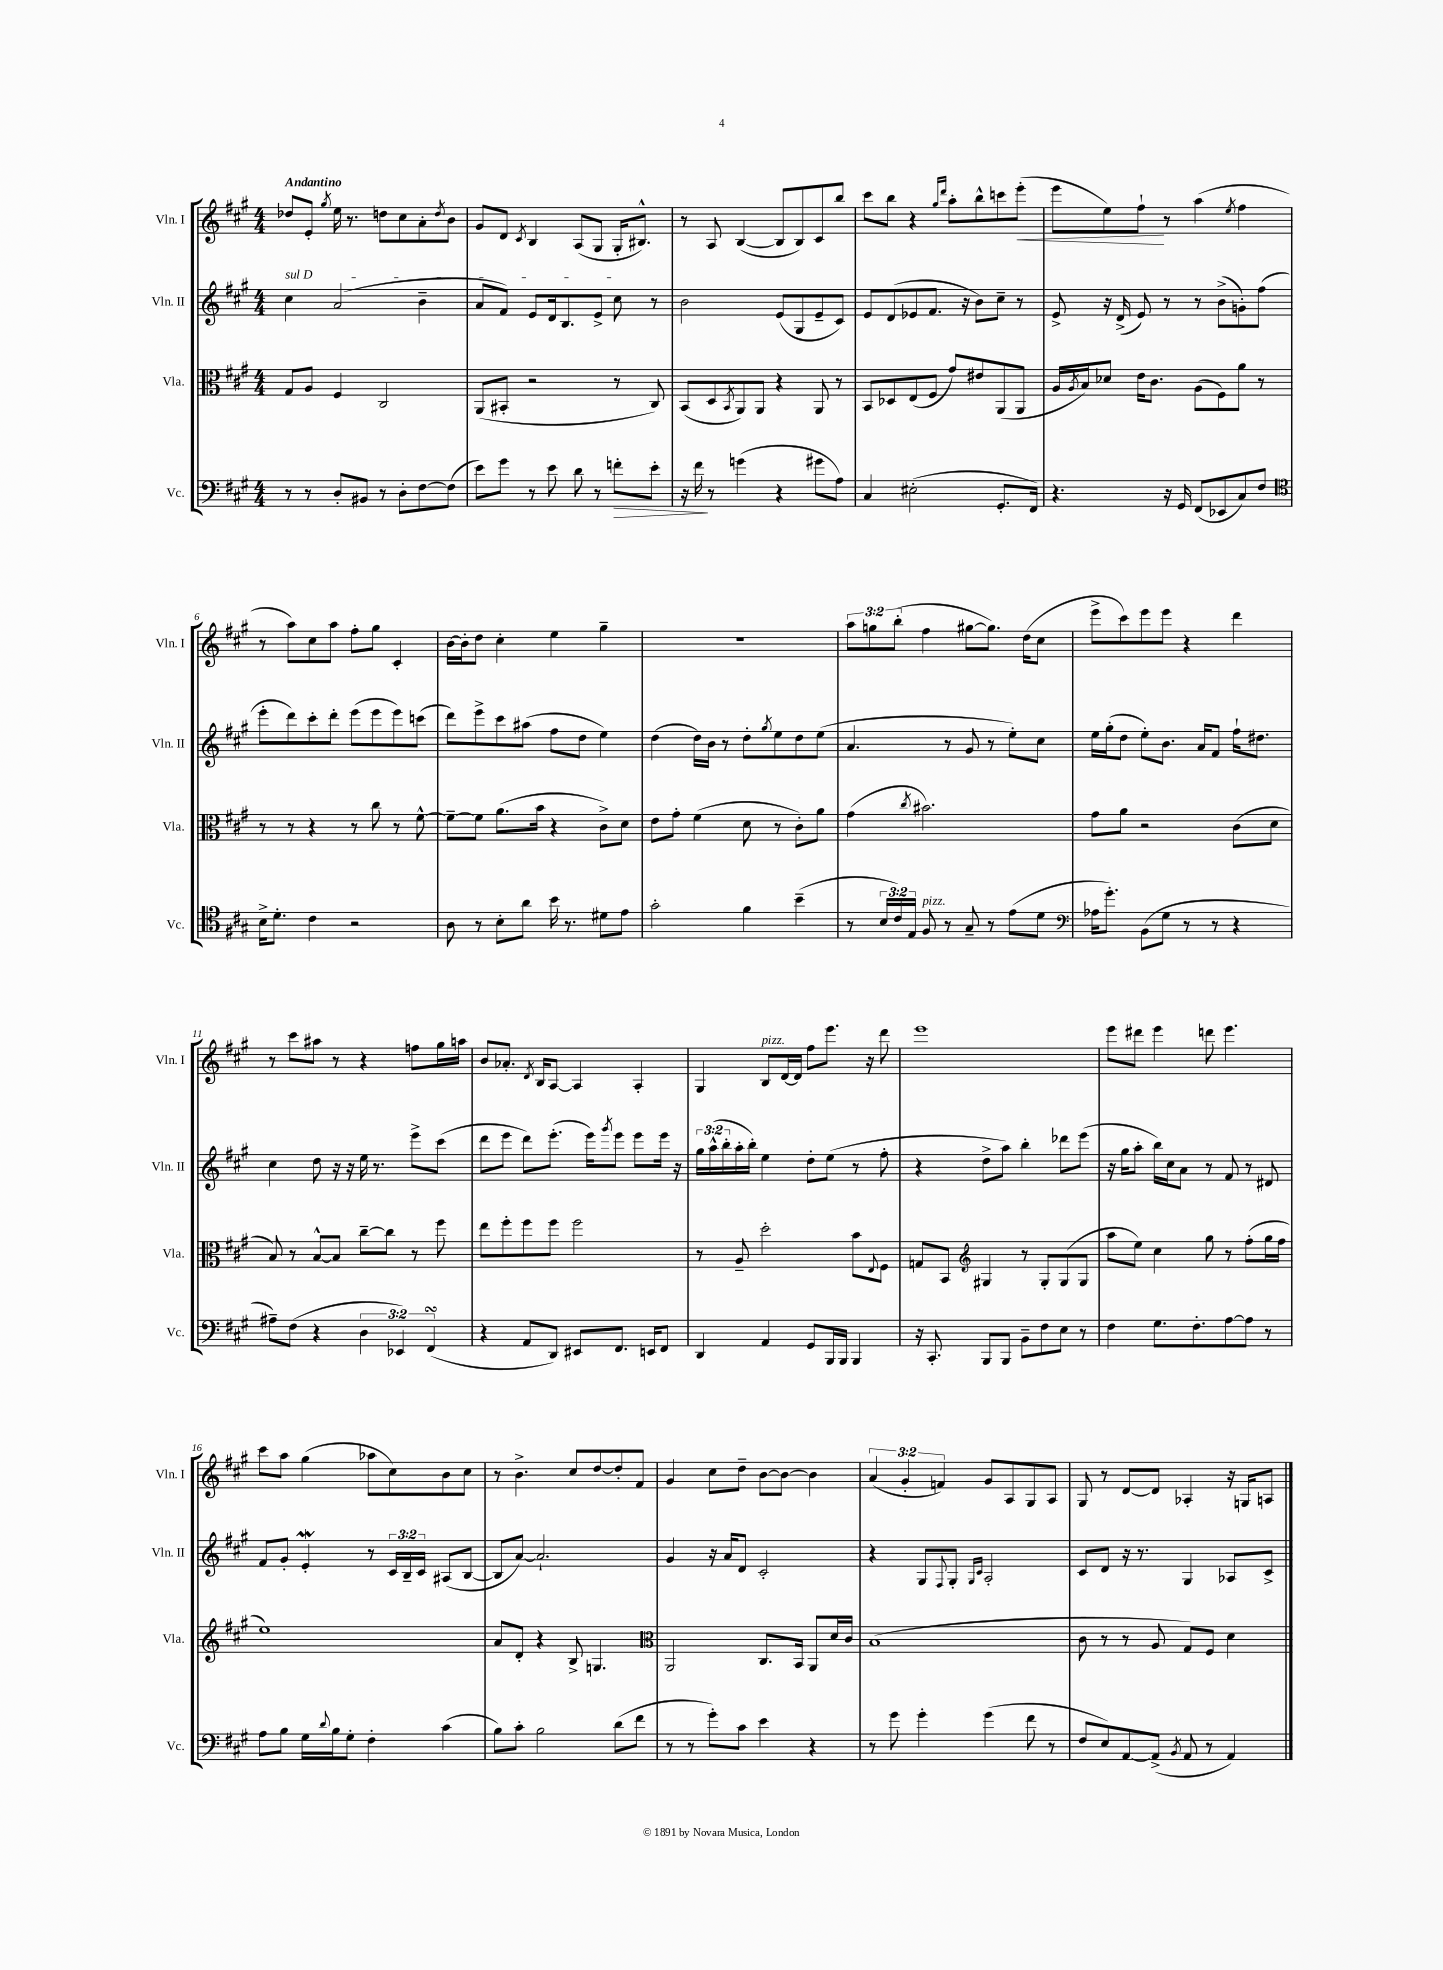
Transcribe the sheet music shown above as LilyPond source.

<<
\new StaffGroup <<
\new Staff = "s0" \with { instrumentName = "Vln. I" shortInstrumentName = "Vln. I" } {
    \clef treble \key a \major \numericTimeSignature \time 4/4 \override Staff.TupletNumber.text = #tuplet-number::calc-fraction-text \tempo "Andantino"
    des''8 e'8-. \acciaccatura { gis''8 } e''16 r8. d''8 cis''8 a'8-. \acciaccatura { d''8 } b'8 |
    gis'8 d'8 \acciaccatura { cis'8 } b4 a8( gis8 gis16-. bis8.-^) |
    r8 a8 b4~( b8 b8) cis'8 b''8 |
    cis'''8 b''8 r4 \grace { gis''16 d'''16 } a''8-. b''8-^ c'''8 e'''8-.\<( |
    e'''8 e''8) fis''8-!\! r8 a''4( \acciaccatura { e''8 } fis''4 |
    r8 a''8) cis''8 a''8 fis''8-. gis''8 cis'4-. |
    b'16~ b'16-. d''8 cis''4-. e''4 gis''4-- |
    R1 |
    \tuplet 3/2 { a''8 g''8 b''8-.( } fis''4 gis''8~ gis''8.) d''16( cis''8 |
    e'''8-> cis'''8) e'''8 e'''8 r4 d'''4 |
    r8 cis'''8 ais''8 r8 r4 f''8 gis''16 a''16 |
    b'8 aes'8.-. \acciaccatura { d'8 } b16 a8~ a4 a4-. |
    gis4 b8^\markup { \italic "pizz." } d'16~ d'16 fis''8 e'''8. r16 d'''8 |
    e'''1 |
    e'''8 dis'''8 e'''4 d'''8 e'''4. |
    cis'''8 a''8 gis''4( aes''8 cis''8) b'8 cis''8 |
    r8 b'4.-> cis''8 d''8~ d''8-. fis'8 |
    gis'4 cis''8 d''8-- b'8~ b'8~ b'4 |
    \tuplet 3/2 { a'4( gis'4-. f'4) } gis'8 a8 gis8 a8 |
    gis8 r8 d'8~ d'8 aes4-. r16 g16 a8 \bar "|." |
}
\new Staff = "s1" \with { instrumentName = "Vln. II" shortInstrumentName = "Vln. II" } {
    \clef treble \key a \major \numericTimeSignature \time 4/4 \override Staff.TupletNumber.text = #tuplet-number::calc-fraction-text
    \once \override TextSpanner.bound-details.left.text = \markup { \italic "sul D" } cis''4\startTextSpan a'2( b'4-- |
    a'8 fis'8) e'8 d'16 b8. e'8-> cis''8\stopTextSpan r8 |
    b'2 e'8( gis8 e'8-- cis'8) |
    e'8 d'8( ees'8 fis'8. r16 b'8) cis''8-- r8 |
    e'8-> r16 d'16->( e'8) r8 r8 b'8->( g'8-.) fis''8( |
    e'''8-. d'''8) cis'''8-. d'''8-. e'''8( e'''8 e'''8) c'''8( |
    d'''8) e'''8-> cis'''8 ais''8( fis''8 d''8 e''4) |
    d''4( d''16) b'16 r8 d''8-. \acciaccatura { gis''8 } e''8 d''8 e''8( |
    a'4. r8 gis'8 r8 e''8-.) cis''8 |
    e''16 gis''16-.( d''8 e''8-.) b'8. a'16 fis'8 fis''16-! dis''8. |
    cis''4 d''8 r16 r16 e''16 r8. e'''8-> cis'''8( |
    d'''8 e'''8 d'''8) e'''8.-.( e'''16) \acciaccatura { gis'''8 } e'''8 e'''8 e'''16 r16 |
    \tuplet 3/2 { gis''16 a''16-^( b''16-. } a''16-. b''16-.) e''4 d''8-. e''8( r8 fis''8-. |
    r4 d''8-> a''8) b''4-. des'''8 e'''8( |
    r16 gis''16 a''8-. b''16) cis''16 a'8 r8 fis'8 r8 dis'8 |
    fis'8 gis'8-. e'4-.\mordent r8 \tuplet 3/2 { cis'16 b16-- cis'16 } ais8( b8~ |
    b8 a'8~) a'2.-! |
    gis'4 r16 a'16 d'8 cis'2-. |
    r4 gis8 \appoggiatura { fis8 } gis8-. \grace { gis16 cis'16 } a2-. |
    cis'8 d'8 r16 r8. gis4 aes8 cis'8-> \bar "|." |
}
\new Staff = "s2" \with { instrumentName = "Vla." shortInstrumentName = "Vla." } {
    \clef alto \key a \major \numericTimeSignature \time 4/4
    gis8 a8 fis4 cis2 |
    a,8( bis,8-. r2 r8 cis8) |
    b,8( d8 \acciaccatura { b,8 } a,8) a,8 r4 a,8 r8 |
    b,8 des8 e8( fis8 gis'8) eis'8 a,8( a,8 |
    a16 \acciaccatura { a8 } b16) des'8 e'16 cis'8. a8( fis8) a'8 r8 |
    r8 r8 r4 r8 cis''8 r8 fis'8~-^ |
    fis'8~-- fis'8 a'8.( b'16 r4 cis'8->) d'8 |
    e'8 gis'8-. fis'4( d'8 r8 cis'8-.) a'8 |
    gis'4( \acciaccatura { cis''8 } bis'2.) |
    gis'8 a'8 r2 cis'8( d'8 |
    b8) r8 b8~-^ b8 cis''8~-- cis''8 r8 fis''8 |
    e''8 fis''8-. fis''8 fis''8 fis''2 |
    r8 a8-- d''2-. b'8 \appoggiatura { e8 } fis8 |
    g8 b,8 \clef treble gis4 r8 gis8-. gis8( gis8 |
    a''8 e''8) cis''4 gis''8 r8 fis''8-.( gis''16 fis''16 |
    e''1) |
    a'8 d'8-. r4 b8-> g4. |
    \clef alto a,2 cis8. b,16 a,8 d'16 cis'16 |
    b1( |
    cis'8 r8 r8 a8 gis8) fis8 d'4 \bar "|." |
}
\new Staff = "s3" \with { instrumentName = "Vc." shortInstrumentName = "Vc." } {
    \clef bass \key a \major \numericTimeSignature \time 4/4 \override Staff.TupletNumber.text = #tuplet-number::calc-fraction-text
    r8 r8 d8-. bis,8 r8 d8-. fis8~ fis8( |
    e'8) gis'8 r8 e'8 d'8 r8 f'8-.\> e'8-. |
    r16 fis'16\! r8 g'4( r4 gis'8 a8) |
    cis4 eis2-.( gis,8.-. fis,16) |
    r4. r16 gis,16 fis,8( ees,8 cis8) fis8 |
    \clef tenor b16-> d'8.-. cis'4 r2 |
    a8 r8 b8-. a'8 b'16 r8. dis'8 e'8 |
    gis'2-. fis'4 b'4--( |
    r8 \tuplet 3/2 { b16 cis'16) e16 } fis8^\markup { \italic "pizz." } r8 gis8-- r8 e'8( d'8 |
    \clef bass aes16 gis'8.-.) b,8( gis8 r8 r8 r4 |
    ais8--) fis8( r4 \tuplet 3/2 { d4 ees,4) fis,4\turn( } |
    r4 a,8 d,8) eis,8 fis,8. e,16 fis,8 |
    d,4 a,4 gis,8 b,,16 b,,16 b,,4 |
    r16 cis,8.-. b,,8 b,,8 b,8-- fis8 e8 r8 |
    fis4 gis8. fis8.-. a8~ a8 r8 |
    a8 b8 gis16 \appoggiatura { d'8 } b16 gis8-. fis4-. cis'4( |
    b8) cis'8-. b2 d'8( fis'8 |
    r8 r8 gis'8-.) cis'8 e'4 r4 |
    r8 gis'8 gis'4-. gis'4( fis'8 r8 |
    fis8 e8) a,8~ a,8->( \acciaccatura { b,8 } a,8 r8 a,4) \bar "|." |
}
>>
>>
